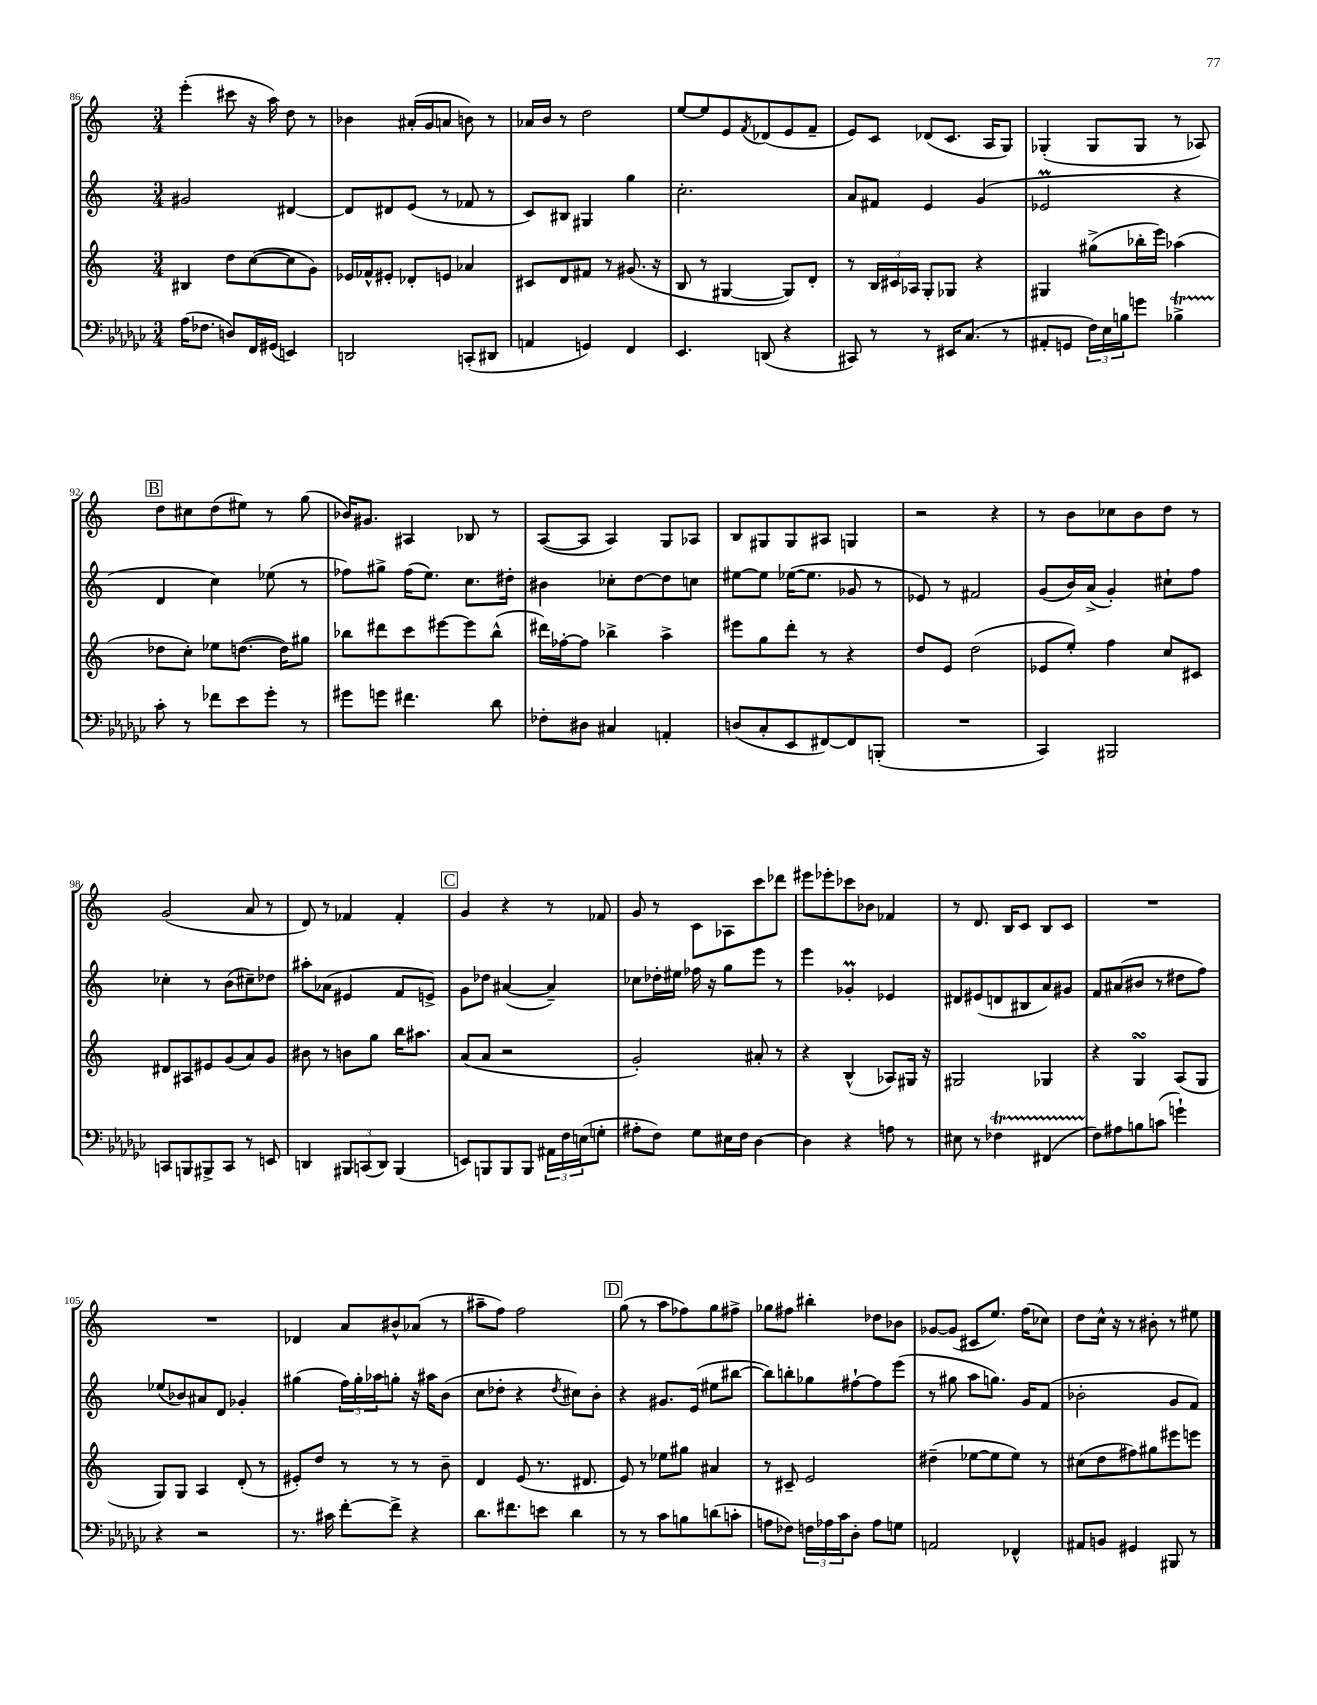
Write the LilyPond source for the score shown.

<<
\new StaffGroup <<
\new Staff = "s0" {
    \clef treble \key c \major \numericTimeSignature \time 3/4
    e'''4-.( cis'''8 r16 a''16) d''8 r8 |
    bes'4 ais'16-.( g'16 a'8 b'8) r8 |
    aes'16 b'16 r8 d''2 |
    e''8~ e''8 e'8 \acciaccatura { f'8 } des'8( e'8 f'8-- |
    e'8) c'8 des'8( c'8. a16 g8) |
    ges4-.( ges8 ges8 r8 aes8) |
    \mark \markup { \box "B" } d''8 cis''8 d''8( eis''8) r8 g''8( |
    bes'16) gis'8. ais4 bes8 r8 |
    a8~( a8 a4) g8 aes8 |
    b8 gis8 gis8 ais8 g4 |
    r2 r4 |
    r8 b'8 ces''8 b'8 d''8 r8 |
    g'2( a'8 r8 |
    d'8) r8 fes'4 fes'4-. |
    \mark \markup { \box "C" } g'4 r4 r8 fes'8 |
    g'8 r8 c'8 aes8 c'''8 des'''8 |
    eis'''8 ees'''8-. ces'''8 bes'8 fes'4 |
    r8 d'8. b16 c'8 b8 c'8 |
    R2. |
    R2. |
    des'4 a'8 bis'8-^ aes'8( r8 |
    ais''8-- f''8) f''2 |
    \mark \markup { \box "D" } g''8( r8 a''8 fes''8) g''8 fis''8-> |
    ges''8 fis''8 bis''4-. des''8 bes'8 |
    ges'8~ ges'8( cis'8 e''8.) f''16( ces''8) |
    d''8 c''16-^ r16 r8 bis'8-. r8 eis''8 \bar "|." |
}
\new Staff = "s1" {
    \clef treble \key c \major \numericTimeSignature \time 3/4
    gis'2 dis'4~ |
    dis'8 dis'8 e'8( r8 fes'8 r8 |
    c'8) bis8 gis4 g''4 |
    c''2.-. |
    a'8 fis'8 e'4 g'4( |
    ees'2\prall r4 |
    \mark \markup { \box "B" } d'4 c''4) ees''8( r8 |
    fes''8) gis''8-> fes''16( e''8.) c''8. dis''16-. |
    bis'4 ces''8-. d''8~ d''8 c''8 |
    eis''8~ eis''8 ees''16~( ees''8. ges'8 r8 |
    ees'8) r8 fis'2 |
    g'8( b'16) a'16->( g'4-.) cis''8-! f''8 |
    ces''4-. r8 b'8( cis''8--) des''8 |
    ais''8-. aes'8( eis'4 f'8 e'8->) |
    \mark \markup { \box "C" } g'8 des''8 ais'4~( ais'4--) |
    ces''8 des''16-. eis''16 fes''16 r16 g''8 e'''8 r8 |
    e'''4 ges'4-.\prall ees'4 |
    dis'8 eis'8( d'8 bis8 a'8) gis'8 |
    f'8 ais'8( bis'8 r8 dis''8 f''8) |
    ees''8( bes'8) ais'8 d'8 ges'4-. |
    gis''4( \tuplet 3/2 { f''16) gis''16-. aes''16 } g''8-. r16 ais''16 b'8( |
    c''8 des''8-. r4 \acciaccatura { des''8 } cis''8) b'8-. |
    \mark \markup { \box "D" } r4 gis'8. e'16( eis''8 bis''8~ |
    bis''8) b''8-. ges''8 fis''8~-! fis''8 e'''8( |
    r8 gis''8 a''8 g''8.) g'16 f'8( |
    bes'2-. g'8 f'8) \bar "|." |
}
\new Staff = "s2" {
    \clef treble \key c \major \numericTimeSignature \time 3/4
    bis4 d''8 c''8~( c''8 g'8) |
    ees'16 fes'16-^ eis'8-. des'8-. e'8 aes'4 |
    cis'8 d'8 fis'8 r8 gis'8.( r16 |
    b8 r8 gis4~ gis8) d'8-. |
    r8 \tuplet 3/2 { b16 cis'16 aes16 } g8-. ges8 r4 |
    gis4 gis''8->( bes''16-. e'''16) aes''4( |
    \mark \markup { \box "B" } des''8 c''8-.) ees''8 d''8.~( d''16) gis''8 |
    bes''8 dis'''8 c'''8 eis'''8~ eis'''8 bes''8-^( |
    dis'''16) fes''16~-. fes''8 bes''4-> a''4-> |
    eis'''8 g''8 d'''8-. r8 r4 |
    d''8 e'8 d''2( |
    ees'8 e''8-.) f''4 c''8 cis'8 |
    dis'8 ais8 eis'8 g'8( a'8) g'8 |
    bis'8 r8 b'8 g''8 b''16 ais''8. |
    \mark \markup { \box "C" } a'8( a'8 r2 |
    g'2-.) ais'8-. r8 |
    r4 b4-^( aes8) gis16 r16 |
    gis2 ges4 |
    r4 g4\turn a8( g8 |
    g8) g8 a4 d'8-.( r8 |
    eis'8-.) d''8 r8 r8 r8 b'8-- |
    d'4 e'8( r8. dis'8. |
    \mark \markup { \box "D" } e'8) r8 ees''8 gis''8 ais'4 |
    r8 cis'8-- e'2 |
    dis''4--( ees''8~ ees''8 ees''8) r8 |
    cis''8( d''8 fis''8) gis''8 eis'''8 e'''8 \bar "|." |
}
\new Staff = "s3" {
    \clef bass \key ges \major \numericTimeSignature \time 3/4
    aes16( fes8. d8) f,16 gis,16( e,4) |
    d,2 c,8-.( dis,8 |
    a,4 g,4) f,4 |
    ees,4. d,8( r4 |
    cis,8) r8 r8 eis,16 ces8.( r8 |
    ais,8-. g,8 \tuplet 3/2 { f16) ees16 b16 } g'8 bes4->\startTrillSpan |
    \mark \markup { \box "B" } ces'8-.\stopTrillSpan r8 fes'8 ees'8 ges'8-. r8 |
    gis'8 g'8 fis'4. des'8 |
    fes8-. dis8 cis4 a,4-. |
    d8( ces8-. ees,8 fis,8~) fis,8 b,,8-.( |
    R2. |
    ces,4) bis,,2 |
    c,8 b,,8 bis,,8-> c,8 r8 e,8 |
    d,4 \tuplet 3/2 { bis,,8 c,8( d,8) } bis,,4( |
    \mark \markup { \box "C" } e,8) b,,8 b,,8 b,,8 \tuplet 3/2 { ais,16 f16 e16( } g8-. |
    ais8-. f8) ges8 eis16 f16 des4~ |
    des4 r4 a8 r8 |
    eis8 r8 fes4\startTrillSpan fis,4( |
    f8\stopTrillSpan) ais8 b8 c'8( g'4-!) |
    r4 r2 |
    r8. cis'16 f'8~-. f'8-> r4 |
    des'8. fis'8. e'8 des'4 |
    \mark \markup { \box "D" } r8 r8 ces'8 b8 d'8( c'8-. |
    a8 fes8) \tuplet 3/2 { f16 aes16 ces'16 } des8-. aes8 g8 |
    a,2 fes,4-^ |
    ais,8 b,8 gis,4 bis,,8 r8 \bar "|." |
}
>>
>>
\layout { \context { \Score currentBarNumber = #86 } }
